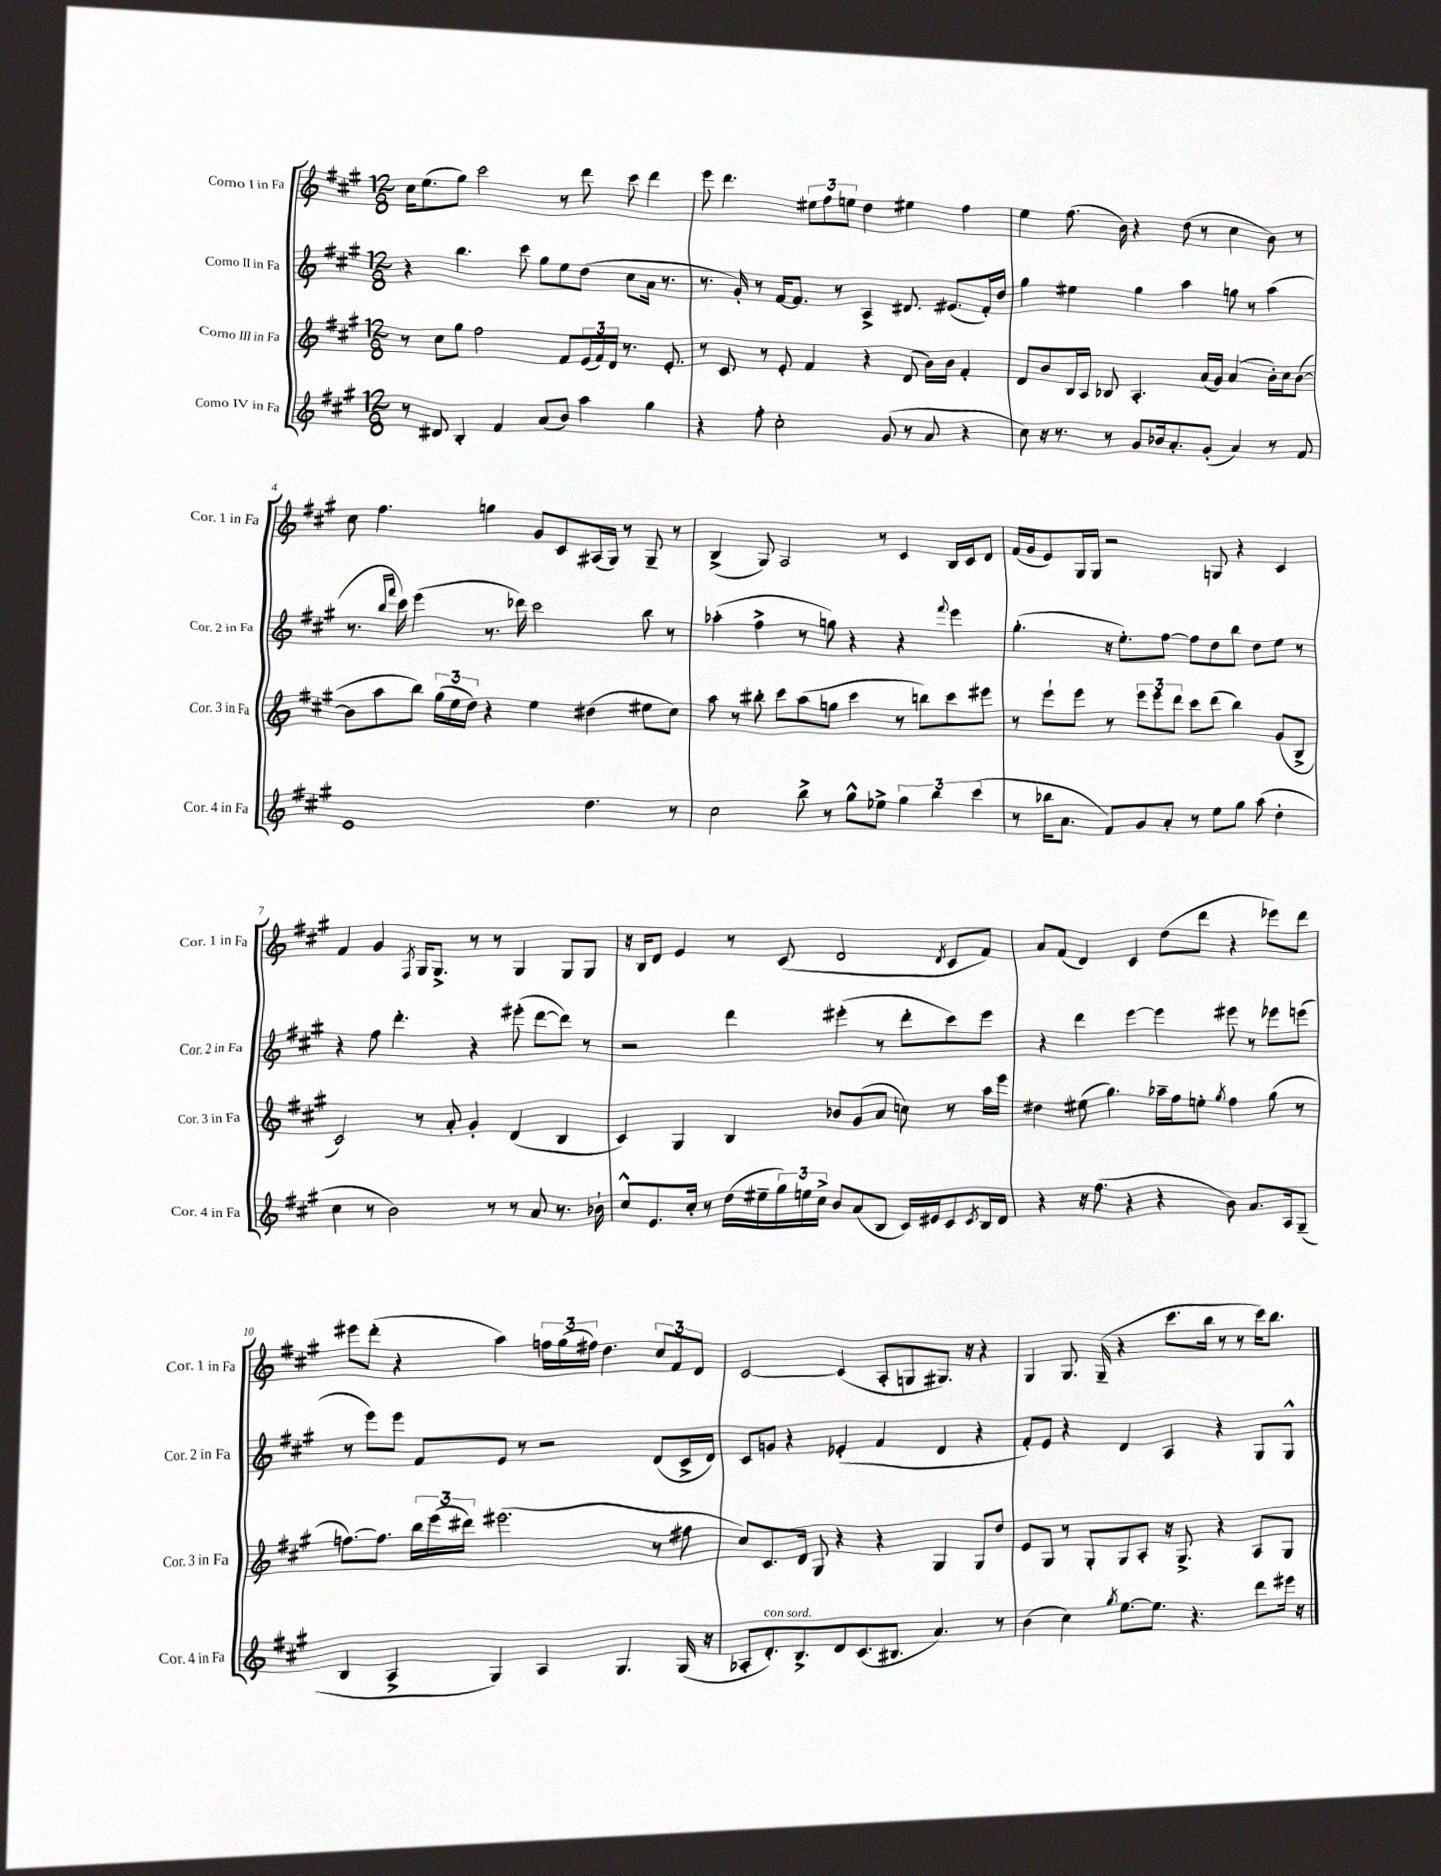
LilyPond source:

<<
\new StaffGroup <<
\new Staff = "s0" \with { instrumentName = "Corno I in Fa" shortInstrumentName = "Cor. 1 in Fa" } {
    \clef treble \key a \major \numericTimeSignature \time 12/8
    cis''16 e''8.( gis''8) cis'''2 r8 d'''8 cis'''8 d'''4 |
    e'''8 d'''4. \tuplet 3/2 { eis''8 fis''8 e''8 } d''4 eis''4 fis''4 |
    e''4 fis''8.( b'16) r4 d''8( r8 cis''4 b'8) r8 |
    cis''8 fis''4. g''4 gis'8 cis'8 ais16( gis16) r8 gis8-- r8 |
    b4->( gis8) a2 r8 cis'4 b16 cis'16 d'8 |
    fis'16( gis'16 e'8) gis16 gis16 r2 g8 r4 cis'4 |
    fis'4 gis'4 \acciaccatura { fis8 } gis16 gis8.-> r8 r8 gis4 gis8 gis8 |
    r16 b16 d'8 e'4 r8 cis'8( d'2 \acciaccatura { d'8 } cis'8 fis'8) |
    a'8 fis'8( d'4) cis'4 d''8( d'''8 r4 ees'''8) d'''8 |
    eis'''8 d'''8-.( r4 a''4) \tuplet 3/2 { f''16 gis''16( fis''16) } d''4. \tuplet 3/2 { cis''8 fis'8 d'8 } |
    cis'2~ cis'4( a8-. g8 gis8.) r16 r4 |
    gis4 gis8. gis16--( r4 cis'''8. b''16 r8 r8 cis'''16) b''8. \bar "|." |
}
\new Staff = "s1" \with { instrumentName = "Corno II in Fa" shortInstrumentName = "Cor. 2 in Fa" } {
    \clef treble \key a \major \numericTimeSignature \time 12/8
    r4 b''4. cis'''8 gis''8 e''8 d''8( cis''8 a'16 r8. |
    r8. gis'16-.) r8 fis'16~ fis'8. r8 a4-> dis'8. eis'8.( fis'16-.) d''16 |
    gis''4 eis''4 gis''4 a''4 g''8 r8 a''4( |
    r8. \grace { b''16 fis'''16 } cis'''16) e'''4( r8. des'''16) cis'''2 b''8 r8 |
    aes''4-.( fis''4-> r8 g''8) r4 r4 \appoggiatura { fis'''8 } e'''4 |
    gis''4.-.( r16 e''8.-.) fis''8~ fis''8 d''8 b''8 d''8 e''8 r8 |
    r4 fis''8 d'''4.-. r4 eis'''8-.( d'''8~ d'''8) r8 |
    r2 d'''4 eis'''4-.( r8 d'''8-. cis'''8) eis'''8 |
    r4 d'''4 e'''4~ e'''4 eis'''8 r8 ees'''8 e'''8( |
    r8 e'''8) e'''8 fis'8 e'8 r8 r2 d'8( cis'16-> d'16) |
    cis'8 g'8 r4 ees'4-.( fis'4 d'4 r4 |
    fis'8-.) e'8 r4 d'4 a4 r4 gis8 gis8-^ \bar "|." |
}
\new Staff = "s2" \with { instrumentName = "Corno III in Fa" shortInstrumentName = "Cor. 3 in Fa" } {
    \clef treble \key a \major \numericTimeSignature \time 12/8
    r8 cis''8 gis''8 fis''2 fis'8 \tuplet 3/2 { e'16( fis'16) d'16 } r8. e'8.-. |
    r8 cis'8 r8 e'8-. fis'4 r4 d'8( b'16) b'16 fis'4-. |
    d'8 b'8 b16 a16 bes8 a4.-. a'16( gis'16) a'4( b'16-.) cis''16 b'8~( |
    b'8 a''8 b''8) \tuplet 3/2 { gis''16( e''16 d''16) } r4 e''4 dis''4( eis''8 cis''8) |
    a''8 r8 bis''8-. cis'''8 a''8( g''8 cis'''4 r8 b''8) cis'''8 eis'''8 |
    r8 e'''8-! e'''8 r8 \tuplet 3/2 { e'''8 e'''8 d'''8 } cis'''8 d'''8( b''4) gis'8( b8-> |
    cis'2) r8 a'8-. gis'4-. d'4( b4 |
    cis'4) gis4 b4 bes'8 gis'8( a'8 c''8) r8 a''16 e'''16 |
    dis''4 eis''8( gis''4.) aes''16-- fis''16 e''8-. \acciaccatura { gis''8 } fis''4 gis''8( r8 |
    f''8.~) f''8. \tuplet 3/2 { b''16 e'''16( dis'''16) } eis'''2.( r8 fis''8 |
    cis''8) cis'8. d'16 gis8 r4 r4 gis4 gis8 d''8 |
    e'8 gis8 r8 gis8-. gis8 a8-. r16 gis8.-> r4 a8 gis8 \bar "|." |
}
\new Staff = "s3" \with { instrumentName = "Corno IV in Fa" shortInstrumentName = "Cor. 4 in Fa" } {
    \clef treble \key a \major \numericTimeSignature \time 12/8
    r8 dis'8 b4-. fis'4 a'8( b'8) a''4 gis''4 |
    r4 fis''8-. cis''2-. gis'8( r8 a'8 r4 |
    cis''8) r16 r8. r8 gis'8 bes'16 a'8.-. gis'8-.( a'4) r8 fis'8 |
    e'1 d''4. r8 |
    cis''2 b''8-> r8 gis''8-^ ees''8-> \tuplet 3/2 { gis''4 b''4 cis'''4( } |
    r8 bes''16 a'8. fis'8) gis'8 a'8-. r8 e''8 gis''8 a''8( d''4-. |
    cis''4 r8 b'2) r8 r8 a'8 r8. bes'16-! |
    cis''8-^ e'8. cis''16-. r8 d''16( eis''16-- \tuplet 3/2 { gis''16) e''16 cis''16-> } b'8 a'8( b8 cis'16) eis'16 cis'8 \acciaccatura { cis'8 } b16 d'16 |
    r4 r16 fis''8.( r4 r4 b'8) a'8. a16 gis8--( |
    b4 a4-> gis4) a4 gis4. gis16( r16 |
    aes8-. d'8.-.^\markup { \italic "con sord." }) b8.-> d'8 cis'8.( bis8. a'4.) r8 |
    b'4( cis''4) \acciaccatura { gis''8 } e''8.~ e''8. r4. d'''8 eis'''16 r16 \bar "|." |
}
>>
>>
